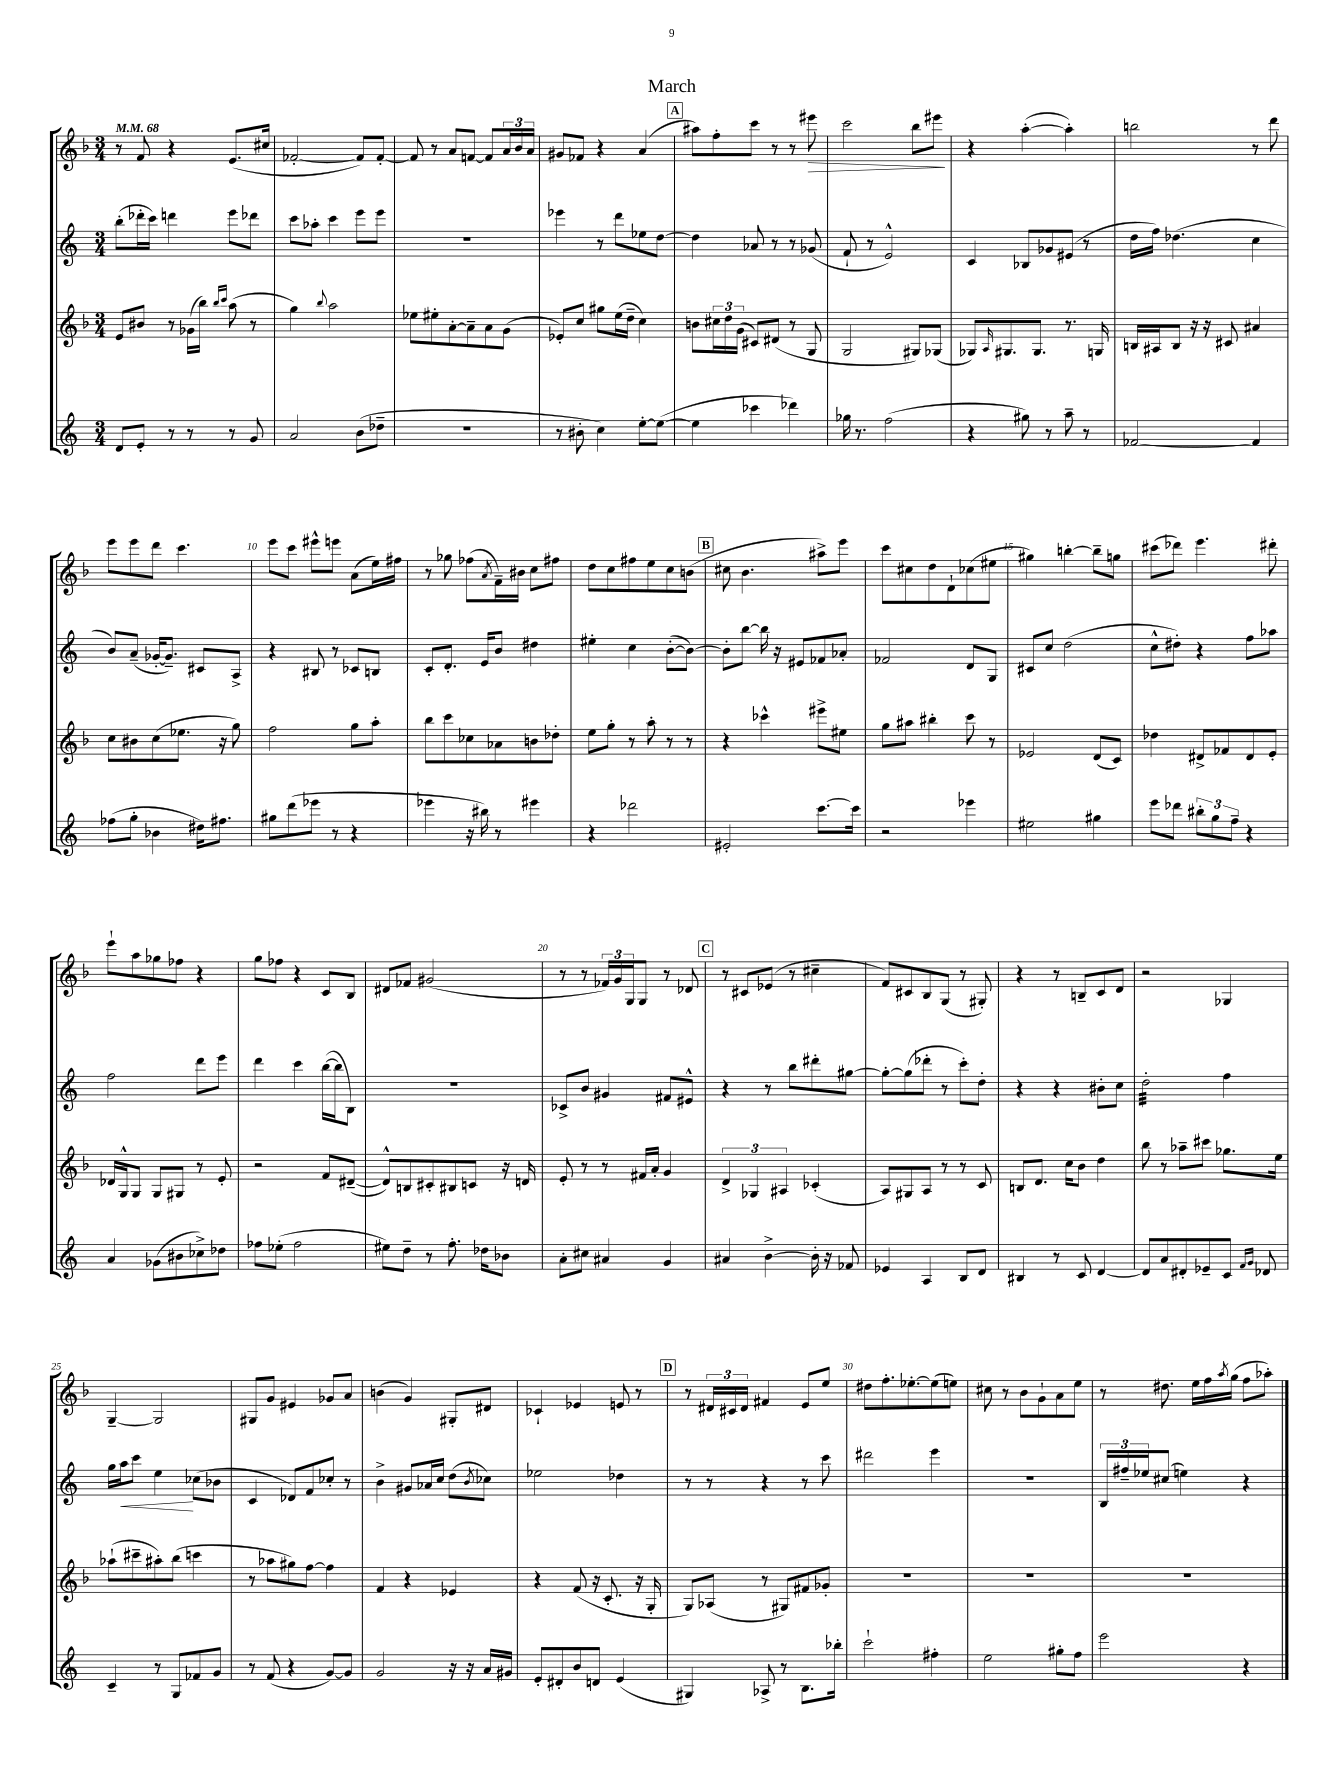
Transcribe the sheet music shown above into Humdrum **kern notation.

**kern	**kern	**kern	**kern
*staff4	*staff3	*staff2	*staff1
*clefG2	*clefG2	*clefG2	*clefG2
*k[]	*k[b-]	*k[]	*k[b-]
*M3/4	*M3/4	*M3/4	*M3/4
*MM68	*MM68	*MM68	*MM68
8d	8e	(8bb'	8r
8e'	8b#	16ddd-'	8f
.	.	16ccc)	.
8r	8r	4ddd	4r
8r	(16g-	.	.
.	16bb-)	.	.
.	16qqbb-	.	.
.	16qqccc	.	.
8r	(8aa	8eee	(8.e
8g	8r	8ddd-	.
.	.	.	16cc#
=	=	=	=
2a	4gg)	8ccc	[2f-'
.	.	8aa-'	.
.	8qqbb-	.	.
.	2aa	4ccc	.
(8b	.	8eee	8f-])
8dd-~	.	8eee	[8f-'
=	=	=	=
2.r	8ee-	2.r	8f-]
.	8ee#'	.	8r
.	[8a'	.	8a
.	8a~]	.	[8f
.	8a	.	8f]
.	(8g	.	24a
.	.	.	24b-
.	.	.	24a
=	=	=	=
8r	8e-')	4eee-	8g#
8b#'	8cc	.	8f-
4cc)	8gg#	8r	4r
.	(16ee	8ddd	.
.	16dd~	.	.
[8ee'	4cc)	8ee-	(4a
(8ee_	.	[8dd	.
=	=	=	=
4ee]	8b	4dd]	8aa#)
.	24cc#	.	8ff'
.	24dd	.	.
.	(24g	.	.
4ccc-	8c#)	8a-	8ccc
.	(8d#	8r	8r
4ddd-)	8r	8r	8r
.	8G	(8g-	8eee#
=	=	=	=
16gg-	2G	8f`	2ccc
8.r	.	.	.
.	.	8r	.
(2ff	.	2e^^)	.
.	8G#)	.	8bb-
.	(8G-	.	8eee#
=	=	=	=
4r	8G-)	4c	4r
.	16qqA	.	.
.	8.G#	.	.
8gg#)	.	8B-	([4aa'
.	8.G#	.	.
8r	.	8g-	.
8aa~	8.r	(8e#	4aa'])
8r	.	8r	.
.	16G	.	.
=	=	=	=
[2f-	16B	16dd	2bb
.	16A#	16ff)	.
.	8B	(4.dd-	.
.	16r	.	.
.	16r	.	.
.	8c#	.	.
4f-]	4a#	4cc	8r
.	.	.	8ddd
=	=	=	=
(8ff-	8cc	8b)	8eee
8gg'	8b#	(8a~	8eee
4b-	(8cc	[16g-'	8ddd
.	.	8.g-~])	.
.	8.ee-	.	4.ccc
16dd#)	.	8c#	.
8.ff#	16r	.	.
.	8gg)	8A^	.
=	=	=	=
8gg#	2ff	4r	8eee
(8ddd	.	.	8ccc
8eee-	.	8B#	8eee#^^
8r	.	8r	8eee
4r	8gg	8c-	(8a
.	8aa'	8B	16ee)
.	.	.	16ff#
=	=	=	=
4eee-	8bb-	8c'	8r
.	8ccc	8.d'	8gg-
16r	8cc-	.	(8ff-
16bb#)	.	16e	.
.	.	.	8qa
8r	8a-	8b	16f~)
.	.	.	16b#
4eee#	8b	4dd#	8cc
.	8dd-'	.	8ff#
=	=	=	=
4r	8ee	4ee#'	8dd
.	8gg'	.	8cc
2ddd-	8r	4cc	8ff#
.	8aa'	.	8ee
.	8r	([8b'	8cc
.	8r	8b_)	(8b
=	=	=	=
2e#'	4r	8b']	8cc#
.	.	[8bb	4.b-
.	4ccc-^^	16bb]	.
.	.	16r	.
.	.	8e#	.
[8.ccc	8eee#^	8f-	8aa#^)
.	8ee#	8a-'	8eee
16ccc]	.	.	.
=	=	=	=
2r	8gg	2f-	8ccc
.	8aa#	.	8cc#
.	4bb#'	.	8dd
.	.	.	8d`
4eee-	8ccc	8d	(8cc-
.	8r	8G	8ee#
=	=	=	=
2ee#	2e-	8c#	4gg#)
.	.	8cc	.
.	.	(2dd	[4bb'
4gg#	(8d	.	8bb~]
.	8c)	.	8gg
=	=	=	=
8eee	4dd-	8cc^^	(8ccc#
8ddd-	.	8dd#')	8ddd-)
12bb#'	8d#^	4r	4.eee
12gg	.	.	.
.	8f-	.	.
12ff~	.	.	.
4r	8d#	8ff	.
.	8e'	8aa-	8ddd#'
=	=	=	=
4a	16d-	2ff	8eee`
.	16G^^	.	.
.	8G	.	8aa
(8g-	8G	.	8gg-
8b#	8G#	.	8ff-
8cc-^)	8r	8ddd	4r
8dd-	8e'	8eee	.
=	=	=	=
8ff-	2r	4ddd	8gg
(8ee-'	.	.	8ff-
2ff-	.	4ccc	4r
.	8f	([16bb	8c
.	.	16bb]	.
.	([8d#~	8B)	8B-
=	=	=	=
8ee#)	8d#^^])	2.r	8d#
8dd~	8B	.	8f-
8r	8c#'	.	(2g#
8.ff'	8B#	.	.
.	8c	.	.
16dd-	.	.	.
8b-	16r	.	.
.	16d	.	.
=	=	=	=
8a'	8e'	8c-^	8r
8cc#	8r	8b	8r
4a#	8r	4g#	24f-)
.	.	.	24g
.	.	.	24G
.	16f#	.	8G
.	16a'	.	.
4g	4g	8f#	8r
.	.	8e#^^	8d-
=	=	=	=
4a#	6d^	4r	8r
.	.	.	8c#
.	6G-	.	.
[4b^	.	8r	(8e-
.	6A#	.	.
.	.	8bb	8r
16b']	(4c-'	8ddd#'	4cc#~
16r	.	.	.
8f-	.	[8gg#	.
=	=	=	=
4e-	8A)	8gg#'_	8f)
.	8G#	(8gg#]	8c#
4A	8A	8ddd-'	8B-
.	8r	8r	(8G
8B	8r	8ccc')	8r
8d	8c	8dd'	8G#')
=	=	=	=
4B#	8B	4r	4r
.	8.d	.	.
8r	.	4r	8r
.	16cc	.	.
8c	8b-	.	8B~
[4d	4dd	8b#'	8c
.	.	8cc	8d
=	=	=	=
8d]	8bb-	2dd'	2r
8a	8r	.	.
8d#'	8aa-~	.	.
8e-~	8ccc#	.	.
8c	8.gg-	4ff	4G-
16qqf	.	.	.
16qqg	.	.	.
8d-	.	.	.
.	16ee	.	.
=	=	=	=
4c~	(8aa-`	16gg	[4G~
.	.	16aa	.
.	8ccc#~	8ccc	.
8r	8aa#')	4ee	2G]
8G	(8bb-	.	.
8f-	4ccc	(8cc-	.
8g	.	8b-	.
=	=	=	=
8r	8r	4c	8G#
(8f	8aa-	.	8g
4r	8gg#)	8d-)	4e#
.	[8ff	8f	.
[8g)	4ff]	8cc-'	8g-
8g]	.	8r	8a
=	=	=	=
2g	4f	4b^	(4b
.	4r	8g#	4g)
.	.	16a-	.
.	.	16cc	.
16r	4e-	(8dd	8G#'
16r	.	.	.
.	.	8qb	.
16a	.	8cc-)	8d#
16g#	.	.	.
=	=	=	=
8e'	4r	2ee-	4c-`
8d#'	.	.	.
8b	(8f	.	4e-
8d	16r	.	.
.	8.c'	.	.
(4e	.	4dd-	8e
.	16r	.	8r
.	16G'	.	.
=	=	=	=
4G#)	8G)	8r	8r
.	(8A-	8r	24d#
.	.	.	24c#
.	.	.	24d#
8A-^	8r	4r	4f#
8r	8G#)	.	.
8.B	8f#	8r	8e
.	8g-'	8ccc	8ee
16bb-'	.	.	.
=	=	=	=
2ccc`	2.r	2ddd#	8dd#
.	.	.	8.ff'
.	.	.	[8.ee-'
4ff#'	.	4eee	(8ee-]
.	.	.	8ee)
=	=	=	=
2ee	2.r	2.r	8cc#
.	.	.	8r
.	.	.	8b-
.	.	.	8g`
8gg#'	.	.	8a
8ff	.	.	8ee
=	=	=	=
2eee	2.r	24B	8r
.	.	24ff#~	.
.	.	24ee-	.
.	.	(8cc#	8.dd#
.	.	4ee)	.
.	.	.	16ee
.	.	.	16ff
.	.	.	8qaa
.	.	.	(16gg
4r	.	4r	8ff
.	.	.	8aa-')
==	==	==	==
*-	*-	*-	*-
